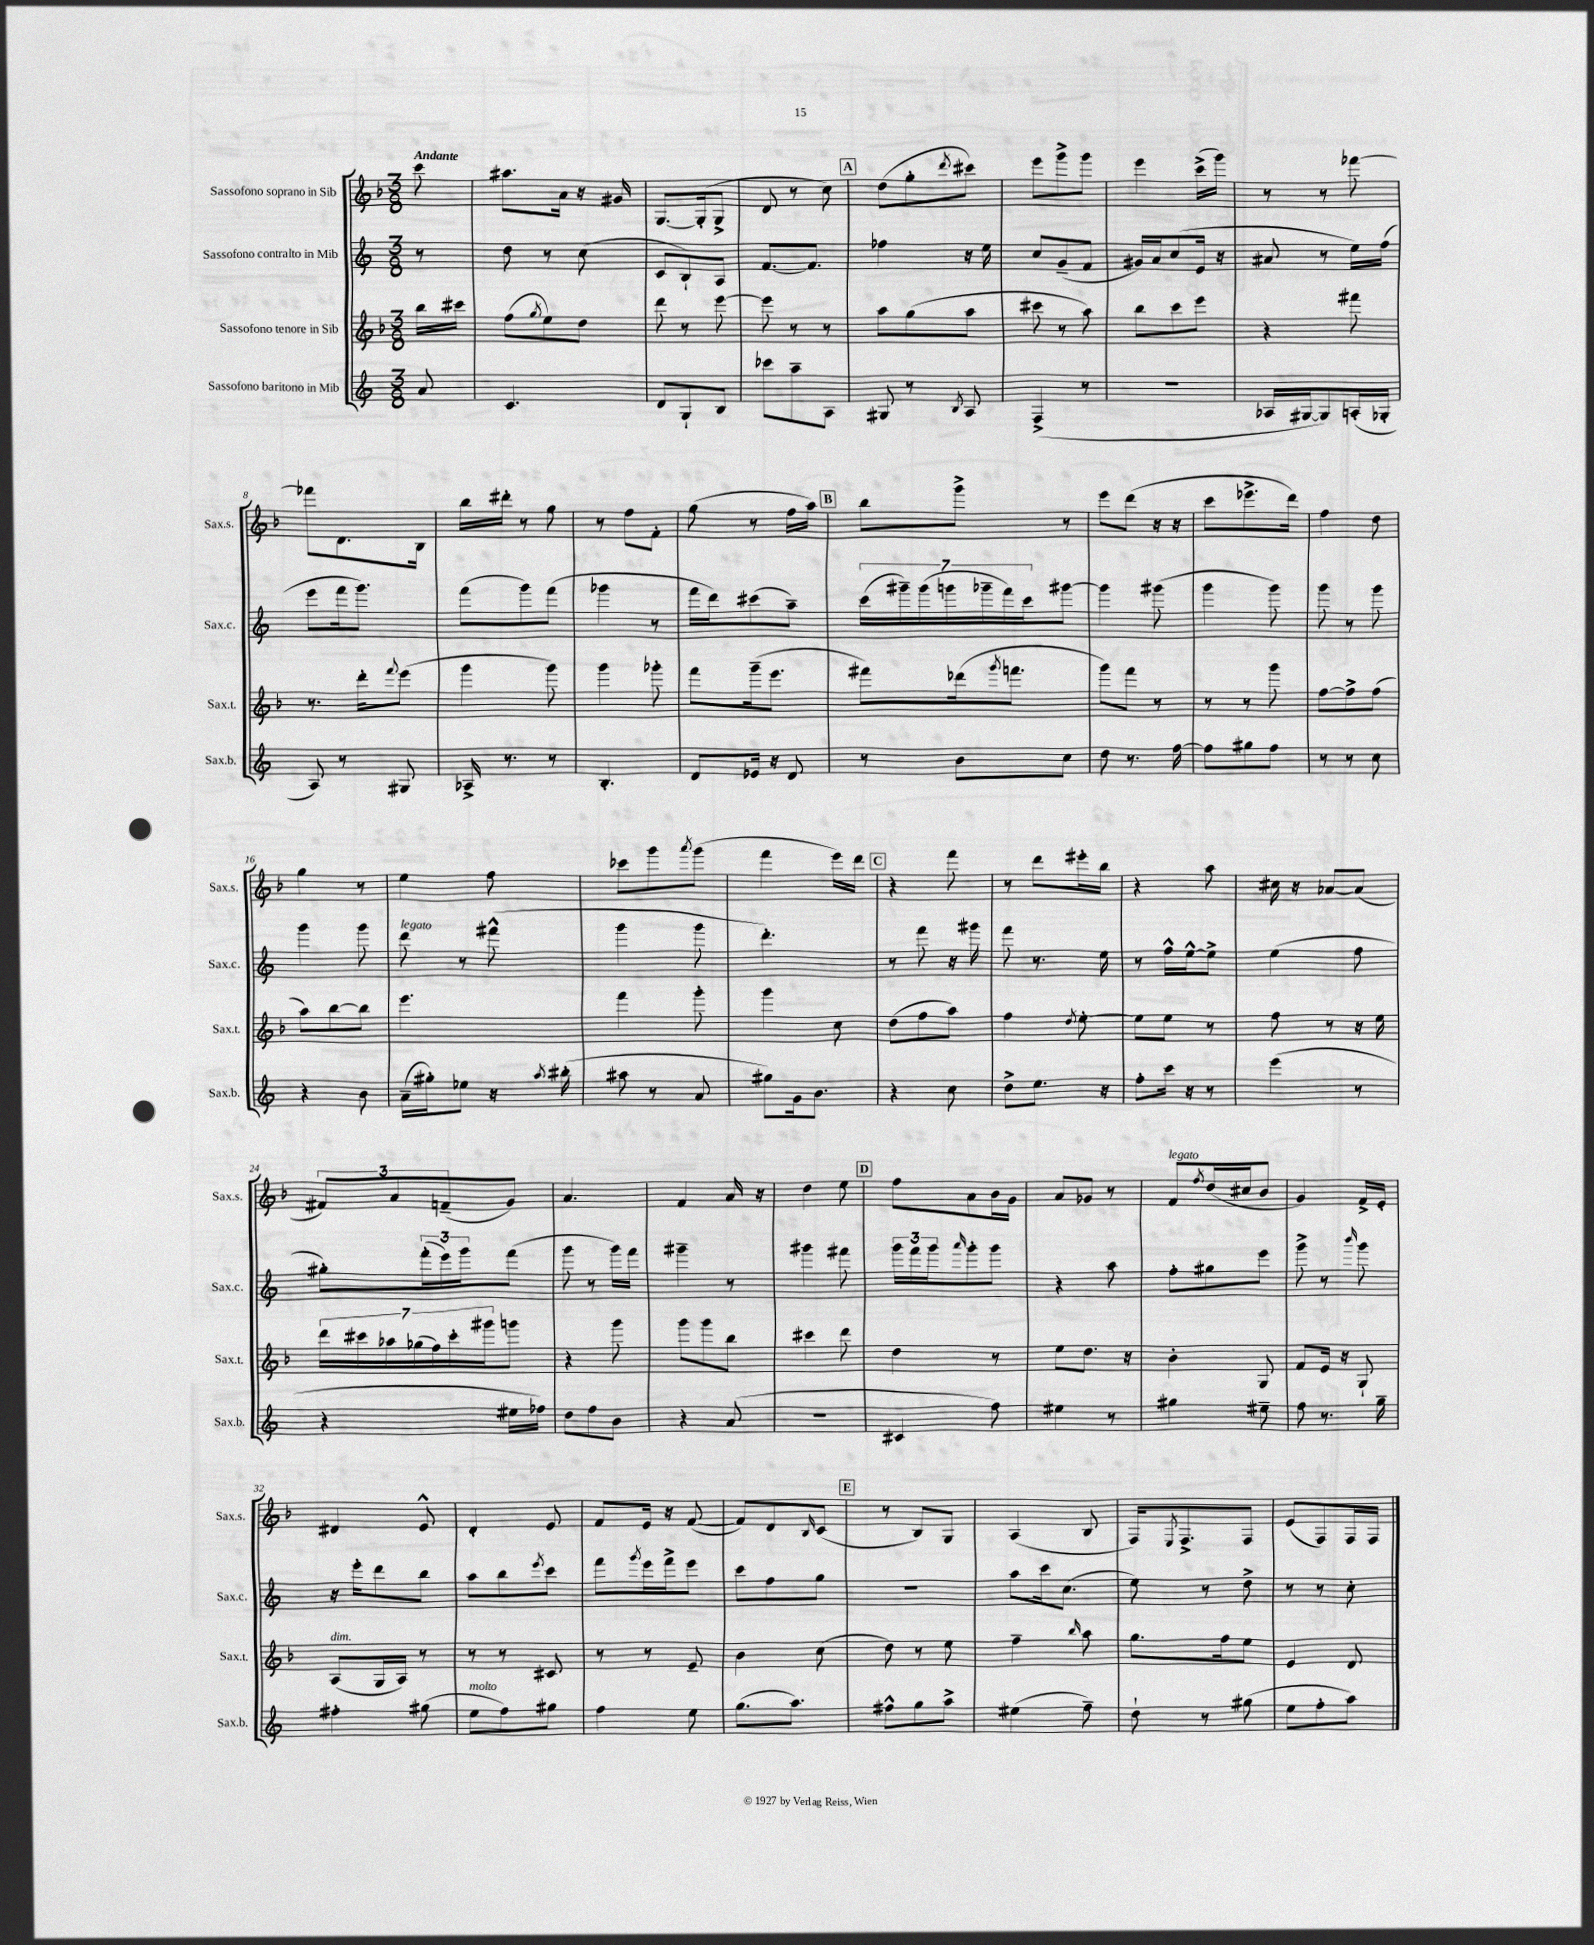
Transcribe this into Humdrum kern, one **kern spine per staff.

**kern	**kern	**kern	**kern
*staff4	*staff3	*staff2	*staff1
*clefG2	*clefG2	*clefG2	*clefG2
*k[]	*k[b-]	*k[]	*k[b-]
*M3/8	*M3/8	*M3/8	*M3/8
8a	16bb-	8r	8ccc
.	16ccc#	.	.
=	=	=	=
4.c	(8ff	8dd	8.aa#
.	8qgg	.	.
.	8ee)	8r	.
.	.	.	16a
.	8dd	(8cc	16r
.	.	.	16g#
=	=	=	=
8d	8ddd	8c	[8.G
8G`	8r	8B`)	.
.	.	.	(16G']
8B	[8eee	8A	8G^
=	=	=	=
8ccc-	8eee]	[8.f	8d
8aa~	8r	.	8r
.	.	8.f]	.
8A	8r	.	8cc)
=	=	=	=
8G#	8aa	4ff-	(8dd
8r	(8gg	.	8gg'
8qB	.	.	8qddd
8A	8aa	16r	8ccc#)
.	.	16ee	.
=	=	=	=
(4F^	8ccc#	8cc	8eee
.	8r	(8g~	8ggg^
8r	8aa)	8f	8ggg
=	=	=	=
4.r	8bb-	16g#)	4eee
.	.	16a	.
.	8ccc	(8cc	.
.	8eee	16e	(16ccc^
.	.	16r	16ggg)
=	=	=	=
16A-	4r	8a#	8r
[16G#	.	.	.
8G#])	.	8r	8r
(16A'	8fff#	16ee)	[8fff-
16G-'	.	(16ff	.
=	=	=	=
8A)	8.r	8eee	8fff-]
8r	.	16fff	8.d
.	16ddd'	8.ggg)	.
.	8qqfff	.	.
8G#	(8eee	.	.
.	.	.	16B-
=	=	=	=
16A-^	4ggg	(8fff	16bb-
8.r	.	.	16ddd#'
.	.	8ggg)	8r
8r	8ggg)	(8fff	8gg
=	=	=	=
4.B'	4ggg	4ggg-	8r
.	.	.	8ff
.	8ggg-'	8r	8f'
=	=	=	=
8d	8fff	16fff	(8gg
.	.	16ddd)	.
16e-	(16ggg~	(8ccc#	8r
16r	8.eee	.	.
8d	.	8aa~)	16ff
.	.	.	16aa)
=	=	=	=
8r	8fff#)	(28ccc	8bb-
.	.	28ggg#~)	.
.	.	(28ggg#	.
.	.	28ggg	.
8b	(16ddd-	.	8ggg^
.	.	28ggg-~	.
.	.	28fff)	.
.	8qggg	.	.
.	8.fff	.	.
.	.	28ccc	.
8cc	.	[8ggg#	8r
=	=	=	=
8dd	8ggg)	4ggg#]	8eee
8.r	8fff	.	(8ddd
.	8r	(8ggg#	16r
[16ff	.	.	16r
=	=	=	=
8ff]	8r	4ggg	8ccc
8gg#	8r	.	8.eee-^
8ff	8ggg	8ggg)	.
.	.	.	16ddd)
=	=	=	=
8r	[8ff	8ggg	4ff
8r	8ff^]	8r	.
8cc	(8ff	8ggg	8dd
=	=	=	=
4r	8aa)	4ggg	4gg
.	[8bb-	.	.
8b	8bb-]	8ggg	8r
=	=	=	=
(16a~	4.eee	8ddd	4ee
16gg#')	.	.	.
8ee-	.	8r	.
16r	.	(8fff#^^	8ff
8qaa	.	.	.
(16bb#'	.	.	.
=	=	=	=
8aa#	4fff	4ggg	8ccc-
8r	.	.	8ggg
.	.	.	8qaaa
8a	8ggg'	8ggg	(8ggg
=	=	=	=
8gg#)	4ggg	4.ddd')	4fff
16g	.	.	.
8.b	.	.	.
.	8cc	.	16eee)
.	.	.	16ddd
=	=	=	=
4r	(8dd	8r	4r
.	8ff	8fff	.
8cc	8aa)	16r	8fff
.	.	16ggg#	.
=	=	=	=
8dd^	4ff	8fff	8r
8.ee	.	8.r	8ddd
.	8qdd	.	.
.	[8ee'	.	16eee#'
16r	.	16ee	16bb-
=	=	=	=
8ff'	8ee]	8r	4r
16ccc	8ee	16ff^^	.
16r	.	[16ee^^	.
8r	8r	8ee^]	8aa
=	=	=	=
(4eee	8ff	(4ee	16cc#
.	.	.	16r
.	8r	.	[8a-
8r	16r	8ff	(8a-]
.	16ee	.	.
=	=	=	=
4r	28ddd	8gg#')	12f#)
.	28ccc#	.	.
.	28aa-	.	.
.	.	.	12a
.	(28gg-	.	.
.	.	(24fff'	.
.	28ff)	.	.
.	.	24eee)	(12f~
.	28ccc#'	.	.
.	.	24ggg	.
.	28ggg#	.	.
16ee#	8ggg	(8fff	8g)
16ff-)	.	.	.
=	=	=	=
8dd	4r	8ggg	4.a
8ff	.	8r	.
8b	8ggg	16ggg)	.
.	.	16fff	.
=	=	=	=
4r	8ggg	4ggg#~	4f
.	8ggg	.	.
(8a	8bb-	8r	16a
.	.	.	16r
=	=	=	=
4.r	4ccc#	4ggg#	4dd
.	8ddd	8fff#	8ee
=	=	=	=
4c#	4dd	24ggg	8ff
.	.	24fff	.
.	.	24ggg	.
.	.	16qqaaa	.
.	.	8ggg'	8a
8ff)	8r	8ggg	16b-
.	.	.	16g
=	=	=	=
4ee#	8ee	4r	8a
.	8.dd	.	8g-
8r	.	8aa	8r
.	16r	.	.
=	=	=	=
4gg#	4b-'	8ff'	8f
.	.	.	8qff
.	.	8gg#	(16dd
.	.	.	16cc#
8ee#~	8G	8eee	8b-
=	=	=	=
8ff	8f	8ggg^	4g)
8.r	16e	8r	.
.	16r	.	.
.	.	16qqbbb	.
.	8G`	8ggg	16f^
16gg~	.	.	16e'
=	=	=	=
4ff#'	(8A	16r	4d#
.	.	16eee'	.
.	16G	8ddd	.
.	16A)	.	.
(8gg#	8r	8bb	8e^^
=	=	=	=
8ee	8r	8aa	4d'
8ff)	8r	8bb	.
.	.	8qeee	.
8gg#	8c#	8ccc	8e
=	=	=	=
4ff	8r	8fff	8f
.	.	8qggg	.
.	8r	16eee	16e
.	.	16fff^	16r
8ee	8e~	8eee	([8f
=	=	=	=
(8.gg	4b-	8ccc	8f])
.	.	8ff	8d
8.aa)	.	.	.
.	.	.	16qqB-
.	(8cc	8gg	(8c
=	=	=	=
8ff#^^	8dd)	4.r	8r
8gg	8r	.	8B-)
8aa^	8ee	.	8G
=	=	=	=
(4ee#	4ff~	8aa	(4A
.	.	16ccc	.
.	.	(8.cc	.
.	16qqbb-	.	.
8ff~)	8aa	.	8B-
=	=	=	=
8dd`	8.gg	8ee)	16F)
.	.	.	8qE
.	.	.	8.F^
8r	.	8r	.
.	16ff	.	.
(8gg#	8ee	8dd^	8F
=	=	=	=
8ee	4e	8r	(8e
8ff'	.	8r	8F)
8aa)	8d	8cc'	16F
.	.	.	16F
==	==	==	==
*-	*-	*-	*-
